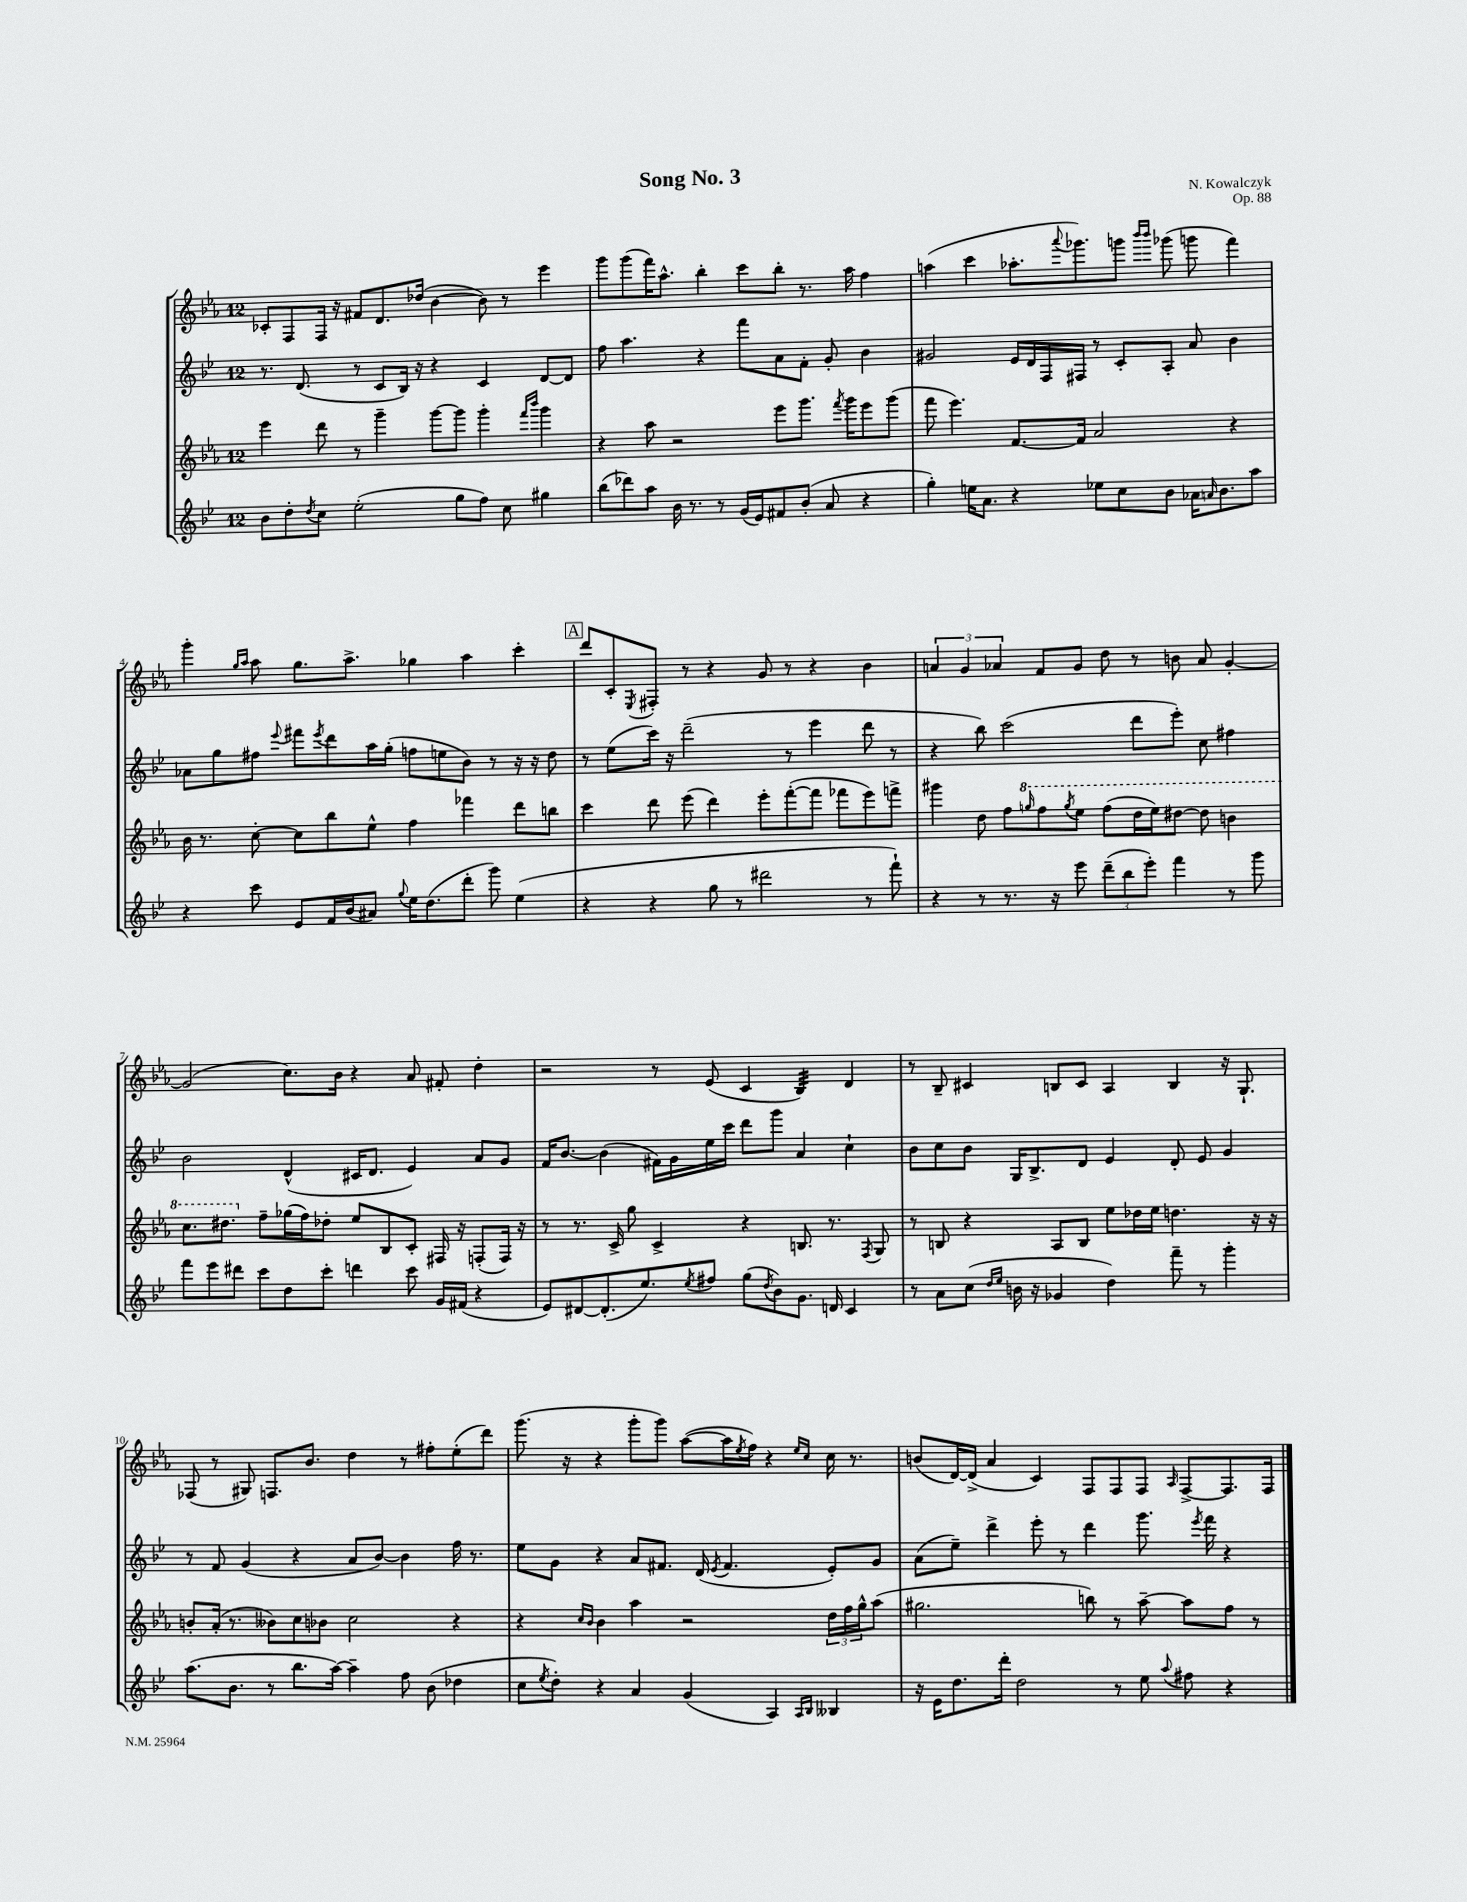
\header { title = "Song No. 3" composer = "N. Kowalczyk" opus = "Op. 88" }
<<
\new StaffGroup <<
\new Staff = "s0" {
    \clef treble \key ees \major \once \override Staff.TimeSignature.style = #'single-digit \time 12/8
    ces'8-. f8 f16 r16 fis'8 d'8. des''16( bes'4~ bes'8) r8 ees'''4 |
    g'''8 g'''8( f'''16) aes''8.-^ bes''4-. c'''8 bes''8-. r8. aes''16 f''4 |
    a''4( c'''4 aes''8.-. \appoggiatura { aes'''8 } ges'''8.) g'''8 \grace { bes'''16 bes'''16 } ges'''8( g'''8 f'''4) |
    g'''4-. \grace { g''16 aes''16 } aes''8 g''8. aes''8.-> ges''4 aes''4 c'''4-. |
    \mark \markup { \box "A" } d'''8 c'8-. \acciaccatura { ees8 } fis8-. r8 r4 g'8 r8 r4 bes'4 |
    \tuplet 3/2 { a'4 g'4 aes'4 } f'8 g'8 d''8 r8 b'8 aes'8 g'4~-. |
    g'2( c''8.) bes'16 r4 aes'8 fis'8-. d''4-. |
    r2 r8 ees'8( c'4 bes4:32) d'4 |
    r8 bes8-- cis'4 b8 cis'8 aes4 b4 r16 g8.-! |
    fes8( r8 gis8) f8. bes'8. d''4 r8 fis''8-. ees''8-.( d'''8) |
    g'''8.( r16 r4 g'''8-. g'''8) aes''8~( aes''16 \acciaccatura { ees''8 } f''16) r4 \grace { ees''16 c''16 } c''16 r8. |
    b'8( d'16~) d'16->( aes'4 c'4) f8 f8 f8 \grace { aes16 } f8~-> f8. f16 \bar "|." |
}
\new Staff = "s1" {
    \clef treble \key bes \major \once \override Staff.TimeSignature.style = #'single-digit \time 12/8
    r8. d'8.( r8 c'8 bes16) r16 r4 c'4 d'8~ d'8 |
    f''8 a''4. r4 f'''8 a'8 f'8-. g'8-. bes'4 |
    gis'2 ees'16 d'16 f16 fis16 r8 c'8-. a8-. a'8 bes'4 |
    aes'8 g''8 fis''8 \appoggiatura { ees'''8 } fis'''8 \acciaccatura { ees'''8 } d'''8 a''16 g''16-.( f''8 e''8 bes'8) r8 r16 r16 d''8 |
    \mark \markup { \box "A" } r8 ees''8( c'''16) r16 d'''2--( r8 ees'''4 d'''8 r8 |
    r4 bes''8) c'''2( d'''8 ees'''8-.) c''8 fis''4 |
    bes'2 d'4-^( cis'16 d'8. ees'4) a'8 g'8 |
    f'16 bes'8.~ bes'4( fis'16) g'16 ees''16 c'''16 d'''8 g'''8 a'4 c''4-! |
    bes'8 c''8 bes'8 g16 bes8.-> d'8 ees'4 d'8-. ees'8 g'4 |
    r8 f'8 g'4( r4 a'8 bes'8~) bes'4 f''16 r8. |
    ees''8 g'8 r4 a'8 fis'8. d'16( \acciaccatura { ees'8 } fis'4. ees'8-.) g'8 |
    a'8( ees''8--) d'''4-> ees'''8-. r8 d'''4 g'''8. \acciaccatura { ees'''8 } f'''16 r4 \bar "|." |
}
\new Staff = "s2" {
    \clef treble \key ees \major \once \override Staff.TimeSignature.style = #'single-digit \time 12/8
    ees'''4 d'''8 r8 g'''4-- g'''8~ g'''8 g'''4-. \grace { f'''16 bes'''16 } g'''4 |
    r4 aes''8 r2 ees'''8 g'''8. \acciaccatura { f'''8 } g'''16 ees'''8 g'''8( |
    f'''8 ees'''4.) f'8.~ f'16 aes'2 r4 |
    bes'16 r8. c''8~-. c''8 bes''8 ees''8-^ f''4 fes'''4 d'''8 b''8 |
    \mark \markup { \box "A" } c'''4 d'''8 ees'''8( d'''4) ees'''8-. f'''8~-.( f'''8 fes'''8 ees'''8) f'''8-> |
    gis'''4 d''8 f''8 \ottava #1 \grace { g'''16 } f'''8 \acciaccatura { g'''8 } ees'''8 f'''8( d'''16 ees'''16) dis'''8~ dis'''8 b''4 |
    c'''8. dis'''8. \ottava #0 f''8-- ges''16( f''16) des''8-. ees''8 bes8 c'8-. fis16 r16 f8-.( f16) r16 |
    r8 r8. c'16-> g''8 c'4-> r4 b8. r8. \acciaccatura { f8 } g8 |
    r8 b8 r4 aes8 b8 ees''8 des''16 ees''16 d''4. r16 r16 |
    b'8-. aes'16-.( r8. beses'8) c''8 bes'8 c''2 r4 |
    r4 \grace { c''16 bes'16 } bes'4 aes''4 r2 \tuplet 3/2 { d''16 f''16 g''16-^ } aes''8( |
    gis''2. b''8) r8 aes''8~-- aes''8 f''8 r8 \bar "|." |
}
\new Staff = "s3" {
    \clef treble \key bes \major \once \override Staff.TimeSignature.style = #'single-digit \time 12/8
    bes'8 d''8-. \acciaccatura { d''8 } c''8 ees''2-.( g''8 f''8) c''8 gis''4 |
    bes''8( des'''8) a''8 bes'16 r8. r8 g'16( ees'16) fis'8 bes'8-.( a'8 r4 |
    g''4-.) e''16 a'8. r4 ees''8 c''8 bes'8 aes'16 \grace { a'16 } bes'8. a''8 |
    r4 c'''8 ees'8 f'16 bes'16( ais'8) \appoggiatura { g''8 } ees''16 d''8.( d'''8-. g'''8) ees''4( |
    \mark \markup { \box "A" } r4 r4 g''8 r8 dis'''2 r8 f'''8-!) |
    r4 r8 r8. r16 ees'''8 \tuplet 3/2 { d'''8--( bes''8 ees'''8-.) } f'''4 r8 g'''8 |
    f'''8 ees'''8 dis'''8 c'''8 d''8 c'''8-. d'''4 c'''8 g'16 fis'16( r4 |
    ees'8) dis'8~ dis'8.-.( ees''8.) \acciaccatura { ees''8 } fis''8 g''8( \acciaccatura { d''8 } bes'8) g'8. d'16 c'4 |
    r8 a'8 c''8( \grace { d''16 ees''16 } b'16 r16 ges'4 d''4) f'''8-- r8 g'''4-. |
    a''8.( bes'8. r8 bes''8. a''16~) a''4-- f''8 bes'8( des''4 |
    c''8 \acciaccatura { ees''8 } d''8-.) r4 a'4 g'4( a4) \grace { a16 bes16 } beses4 |
    r16 ees'16 d''8. d'''16-. d''2 r8 ees''8 \appoggiatura { a''8 } fis''8 r4 \bar "|." |
}
>>
>>
